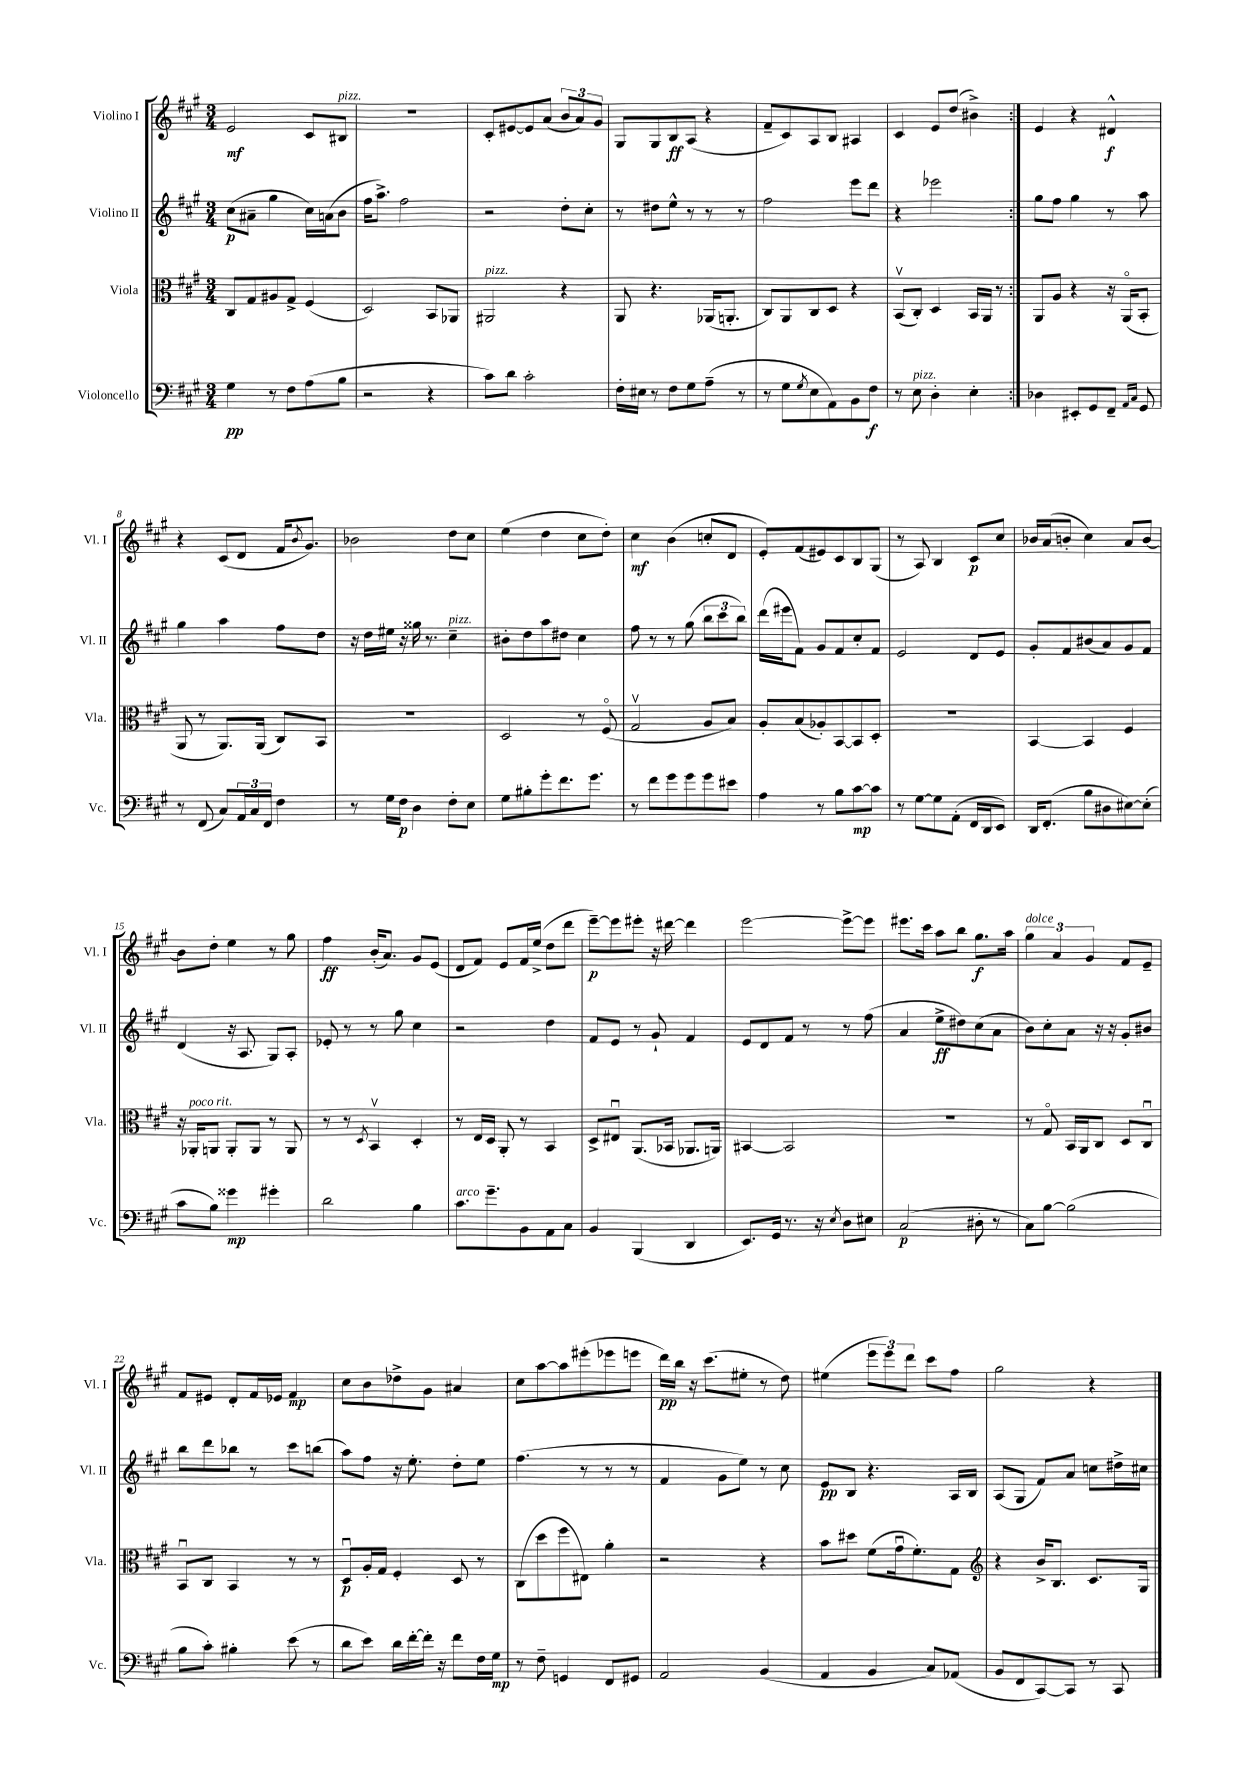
<<
\new StaffGroup <<
\new Staff = "s0" \with { instrumentName = "Violino I" shortInstrumentName = "Vl. I" } {
    \clef treble \key a \major \numericTimeSignature \time 3/4
    \repeat volta 2 { e'2\mf cis'8 bis8^\markup { \italic "pizz." } |
    R2. |
    cis'8-. eis'8~ eis'8 a'8( \tuplet 3/2 { b'8 a'8) gis'8 } |
    gis8 gis8 b8\ff a8( r4 |
    fis'8-- cis'8) a8 b8 ais4 |
    cis'4 e'8 d''8( bis'4->) | }
    e'4 r4 dis'4-^\f |
    r4 cis'8( d'8 fis'16 \acciaccatura { b'8 } gis'8.) |
    bes'2 d''8 cis''8 |
    e''4( d''4 cis''8 d''8-.) |
    cis''4\mf b'4( c''8-. d'8 |
    e'8-.) fis'8( eis'8) cis'8 b8 gis8( |
    r8 a8) b4 cis'8\p cis''8 |
    bes'16 a'16( b'8-. cis''4) a'8 b'8~ |
    b'8 d''8-. e''4 r8 gis''8 |
    fis''4\ff b'16-.( a'8.) gis'8 e'8( |
    d'8 fis'8) e'8 fis'16 e''16->( d''8 d'''8 |
    e'''8~--\p) e'''8 eis'''8-. r16 dis'''16~ dis'''4 |
    e'''2~ e'''8~-> e'''8 |
    eis'''8. cis'''16 a''8 b''8 gis''8.\f a''16 |
    \tuplet 3/2 { gis''4^\markup { \italic "dolce" } a'4 gis'4 } fis'8 e'8-- |
    fis'8 eis'8 d'8-. fis'16 ees'16 fis'4\mp |
    cis''8 b'8 des''8-> gis'8 ais'4 |
    cis''8 a''8~ a''8 eis'''8-.( ees'''8 e'''8 |
    d'''16\pp) b''16 r16 cis'''8.( eis''8-. r8 d''8) |
    eis''4( \tuplet 3/2 { e'''8 e'''8) d'''8 } cis'''8 fis''8 |
    gis''2 r4 \bar "|." |
}
\new Staff = "s1" \with { instrumentName = "Violino II" shortInstrumentName = "Vl. II" } {
    \clef treble \key a \major \numericTimeSignature \time 3/4
    \repeat volta 2 { cis''8\p( ais'8-- gis''4 cis''16) a'16( b'8 |
    fis''16 a''8.->) fis''2 |
    r2 d''8-. cis''8-. |
    r8 dis''8 e''8-^ r8 r8 r8 |
    fis''2 e'''8 d'''8 |
    r4 ees'''2 | }
    gis''8 fis''8 gis''4 r8 a''8 |
    gis''4 a''4 fis''8 d''8 |
    r16 d''16 eis''16 r16 gisis''16 r8. cis''4--^\markup { \italic "pizz." } |
    bis'8-. d''8 a''8 dis''8 cis''4 |
    fis''8 r8 r8 gis''8( \tuplet 3/2 { b''8 cis'''8 b''8) } |
    d'''16( eis'''16 fis'8) gis'8 fis'8 cis''8-. fis'8 |
    e'2 d'8 e'8 |
    gis'8-. fis'8 bis'8( a'8) gis'8 fis'8 |
    d'4( r16 a8. gis8) a8-. |
    ees'8-. r8 r8 gis''8 cis''4 |
    r2 d''4 |
    fis'8 e'8 r8 gis'8-! fis'4 |
    e'8 d'8 fis'8 r8 r8 fis''8( |
    a'4 e''8->\ff dis''8) cis''8( a'8 |
    b'8) cis''8-. a'8 r16 r16 gis'8-. bis'8 |
    b''8 d'''8 bes''8 r8 cis'''8 b''8( |
    a''8) fis''8 r16 e''8.-. d''8-. e''8 |
    fis''4.( r8 r8 r8 |
    fis'4 gis'8 e''8) r8 cis''8 |
    e'8\pp b8 r4. a16 b16 |
    a8( gis8 fis'8) a'8 c''8 dis''16-> cis''16 \bar "|." |
}
\new Staff = "s2" \with { instrumentName = "Viola" shortInstrumentName = "Vla." } {
    \clef alto \key a \major \numericTimeSignature \time 3/4
    \repeat volta 2 { cis8 gis8 ais8 gis8-> fis4( |
    d2) b,8 aes,8 |
    ais,2^\markup { \italic "pizz." } r4 |
    a,8 r4. aes,16( a,8.-. |
    cis8) a,8 cis8 d8 r4 |
    b,8\upbow( cis8-.) d4 b,16 a,16 r8 | }
    a,8 a8 r4 r16 a,16\flageolet( b,8-. |
    a,8 r8 a,8.) a,16( cis8) b,8 |
    R2. |
    d2 r8 fis8\flageolet( |
    gis2\upbow a8 b8) |
    a8-. b8( aes8-.) b,8~ b,8 d8-. |
    R2. |
    b,4~ b,4 fis4 |
    r16 aes,16-.^\markup { \italic "poco rit." } a,8 a,8-. a,8 r8 a,8 |
    r8 r8 \acciaccatura { d8 } b,4\upbow d4-. |
    r8 e16 d16 a,8-. r8 b,4 |
    d8-> eis8\downbow a,8.( bes,16 aes,8. a,16) |
    bis,4~ bis,2 |
    R2. |
    r8 gis8\flageolet b,16 a,16 cis8 d8 cis8\downbow |
    b,8\downbow cis8 b,4 r8 r8 |
    d8\downbow\p a16-. gis16 fis4-. d8 r8 |
    cis8( d''8 fis''8 eis8) a'4-. |
    r2 r4 |
    b'8 dis''8 fis'8( gis'16\downbow fis'8.-.) gis8 |
    \clef treble r4 b'16-> b8. cis'8. gis16 \bar "|." |
}
\new Staff = "s3" \with { instrumentName = "Violoncello" shortInstrumentName = "Vc." } {
    \clef bass \key a \major \numericTimeSignature \time 3/4
    \repeat volta 2 { gis4\pp r8 fis8 a8( b8 |
    r2 r4 |
    cis'8) d'8 cis'2-. |
    fis16-. eis16 r8 fis8 gis8 a8--( r8 |
    r8 gis8 \acciaccatura { gis8 } e8 a,8) b,8 fis8\f |
    r8 e8^\markup { \italic "pizz." } d4-. e4-. | }
    des4 eis,8-. gis,8 fis,8-- \grace { a,16 cis16 } gis,8 |
    r8 fis,8( cis8) \tuplet 3/2 { a,16 cis16 fis,16 } fis4 |
    r8 gis16 fis16\p d4 fis8-. e8 |
    gis8 bis8-. gis'8-. fis'8. gis'8. |
    r8 fis'8 gis'8 gis'8 gis'8 eis'8 |
    a4 r8 b8 cis'8~\mp cis'8 |
    r8 gis8~ gis8 a,8-.( fis,16 d,16 e,8) |
    d,16 fis,8.-.( b8 dis8 eis8~) eis8-.( |
    cis'8 b8) gisis'4\mp gis'4-. |
    d'2 b4 |
    cis'8.^\markup { \italic "arco" } gis'8.-- b,8 a,8 cis8 |
    b,4 b,,4( d,4 |
    e,8.) gis,16 r8. r16 \acciaccatura { e8 } d8 eis8 |
    cis2\p( dis8-. r8 |
    cis8) b8~ b2( |
    b8 cis'8-.) bis4-. e'8( r8 |
    d'8 e'8) d'16 fis'16~-. fis'16-. r16 fis'8 fis16 gis16\mp |
    r8 fis8-- g,4 fis,8 gis,8 |
    a,2 b,4( |
    a,4 b,4 cis8) aes,8( |
    b,8 fis,8 cis,8~) cis,8 r8 cis,8 \bar "|." |
}
>>
>>
